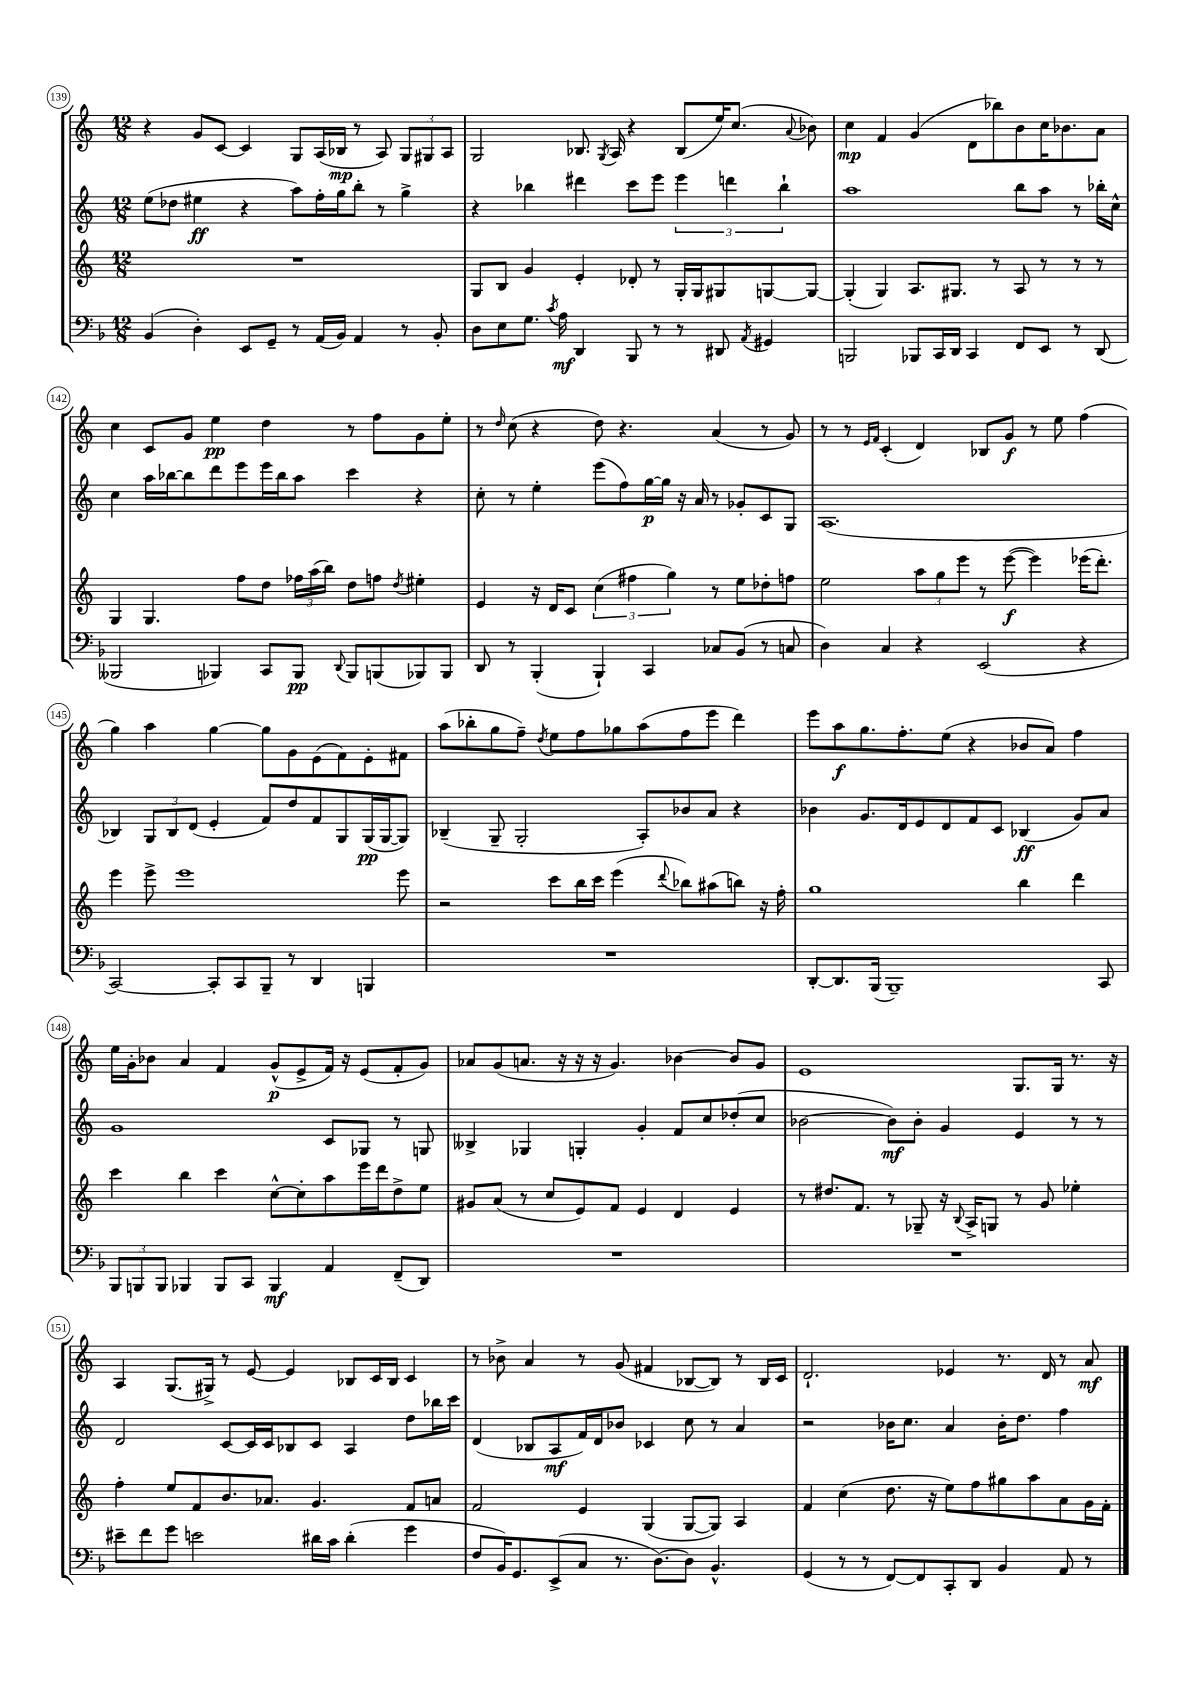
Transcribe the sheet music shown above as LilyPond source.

<<
\new StaffGroup <<
\new Staff = "s0" {
    \clef treble \key c \major \numericTimeSignature \time 12/8
    \autoBeamOff r4 g'8[ c'8]~ c'4 g8[ a16( bes16]\mp r8 a8) \tuplet 3/2 { g8[ gis8 a8] } |
    g2 bes8. \acciaccatura { g8 } a16 r4 bes8[( e''16) c''8.]( \appoggiatura { a'8 } bes'8) |
    c''4\mp f'4 g'4( d'8[ bes''8) b'8 c''16 bes'8. a'8] |
    c''4 c'8[ g'8] e''4\pp d''4 r8 f''8[ g'8 e''8]-. |
    r8 \grace { d''16 } c''8( r4 d''8) r4. a'4( r8 g'8) |
    r8 r8 \grace { e'16[ f'16] } c'4-.( d'4) bes8[ g'8]\f r8 e''8 f''4( |
    g''4) a''4 g''4~ g''8[ g'8 e'8( f'8) e'8-. fis'8] |
    a''8[( bes''8-. g''8 f''8]--) \acciaccatura { d''8 } e''8[ f''8 ges''8 a''8( f''8 e'''8] d'''4) |
    e'''8[ a''8\f g''8. f''8.-. e''8]( r4 bes'8[ a'8]) f''4 |
    e''16[ g'16-. bes'8] a'4 f'4 g'8[-^\p( e'8-> f'16]) r16 e'8[( f'8-. g'8]) |
    aes'8[ g'8( a'8.] r16 r16 r16 g'4.) bes'4~ bes'8[ g'8] |
    e'1 g8.[ g16] r8. r16 |
    a4 g8.[( gis16]->) r8 e'8~ e'4 bes8[ c'16 bes16] c'4 |
    r8 bes'8-> a'4 r8 g'8( fis'4 bes8[~ bes8]) r8 bes16[ c'16] |
    d'2.-! ees'4 r8. d'16 r8 a'8\mf \bar "|." |
}
\new Staff = "s1" {
    \clef treble \key c \major \numericTimeSignature \time 12/8
    \autoBeamOff e''8[( des''8] eis''4\ff r4 a''8[) f''16-. g''16 b''8]-. r8 g''4-> |
    r4 bes''4 dis'''4 c'''8[ e'''8] \tuplet 3/2 { e'''4 d'''4 bes''4-! } |
    a''1 b''8[ a''8] r8 bes''16[-. c''16]-^ |
    c''4 a''16[ bes''16~ bes''8 d'''8 e'''8 e'''16 bes''16 a''8] c'''4 r4 |
    c''8-. r8 e''4-. e'''8[( f''8) g''16~\p g''16] r16 a'16 r8 ges'8[-. c'8 g8] |
    a1.( |
    bes4) \tuplet 3/2 { g8[ bes8 d'8]( } e'4-. f'8[) d''8 f'8 g8 g16\pp( g16~ g8]) |
    bes4--( g8-- g2-. a8[-.) bes'8 a'8] r4 |
    bes'4 g'8.[ d'16 e'8 d'8 f'8 c'8] bes4\ff( g'8[) a'8] |
    g'1 c'8[ ges8] r8 g8 |
    beses4-> ges4 g4-. g'4-. f'8[ c''8 des''8-.( c''8] |
    bes'2~ bes'8[\mf) bes'8]-. g'4 e'4 r8 r8 |
    d'2 c'8[~ c'16 c'16 bes8 c'8] a4 d''8[ bes''16 c'''16] |
    d'4( bes8[ a8\mf f'16) d'16 bes'8] ces'4 c''8 r8 a'4 |
    r2 bes'16[ c''8.] a'4 bes'16[-. d''8.] f''4 \bar "|." |
}
\new Staff = "s2" {
    \clef treble \key c \major \numericTimeSignature \time 12/8
    \autoBeamOff R1. |
    g8[ b8] g'4 e'4-. des'8-. r8 g16[-. g16 gis8 g8~ g8]~ |
    g4-.( g4) a8.[ gis8.] r8 a8 r8 r8 r8 |
    g4 g4. f''8[ d''8] \tuplet 3/2 { fes''16[ a''16( b''16]) } d''8[ f''8] \acciaccatura { d''8 } eis''4-. |
    e'4 r16 d'16[ c'8] \tuplet 3/2 { c''4( fis''4 g''4) } r8 e''8[ des''8-. f''8] |
    e''2 \tuplet 3/2 { a''8[ g''8 e'''8] } r8 e'''8~\f( e'''4) ees'''16[( d'''8.]-.) |
    e'''4 e'''8-> e'''1 e'''8 |
    r2 c'''8[ b''16 c'''16] e'''4( \appoggiatura { d'''8 } bes''8[) ais''8( b''8]) r16 f''16-. |
    g''1 b''4 d'''4 |
    c'''4 b''4 c'''4 c''8[~-^ c''8-. a''8 e'''16 d'''16 d''8-> e''8] |
    gis'8[ a'8]( r8 c''8[ e'8) f'8] e'4 d'4 e'4 |
    r8 dis''8.[ f'8.] r8 ges8-- r16 \appoggiatura { b8 } a16[-> g8] r8 g'8 ees''4-. |
    f''4-. e''8[ f'8 b'8. aes'8.] g'4. f'8[ a'8] |
    f'2 e'4 g4( g8[~ g8]) a4 |
    f'4 c''4( d''8. r16 e''8[) f''8 gis''8 a''8 a'8 g'16 f'16]-. \bar "|." |
}
\new Staff = "s3" {
    \clef bass \key f \major \numericTimeSignature \time 12/8
    \autoBeamOff bes,4( d4-.) e,8[ g,8]-- r8 a,16[( bes,16]) a,4 r8 bes,8-. |
    d8[ e8 g8.] \acciaccatura { c'8 } a16\mf d,4 bes,,8 r8 r8 dis,8 \acciaccatura { a,8 } gis,4 |
    b,,2 bes,,8[ c,16 d,16] c,4 f,8[ e,8] r8 d,8( |
    beses,,2 bes,,4) c,8[ bes,,8]\pp \appoggiatura { d,8 } bes,,8[ b,,8( bes,,8) bes,,8] |
    d,8 r8 bes,,4-.( bes,,4-!) c,4 ces8[ bes,8]( r8 c8 |
    d4) c4 r4 e,2( r4 |
    c,2~) c,8[-. c,8 bes,,8]-- r8 d,4 b,,4 |
    R1. |
    d,8[~-. d,8. bes,,16]( bes,,1--) c,8 |
    \tuplet 3/2 { bes,,8[ b,,8 b,,8] } bes,,4 bes,,8[ c,8] bes,,4\mf a,4 f,8[--( d,8]) |
    R1. |
    R1. |
    eis'8[-- f'8 g'8] e'2 dis'16[ c'16] dis'4-.( g'4 |
    f8[ bes,16) g,8. e,8->( c8] r8. d8.[~) d8] bes,4.-^ |
    g,4( r8 r8 f,8[~) f,8 c,8-. d,8] bes,4 a,8 r8 \bar "|." |
}
>>
>>
\layout { \context { \Score currentBarNumber = #139 \override BarNumber.stencil = #(make-stencil-circler 0.1 0.3 ly:text-interface::print) } }
